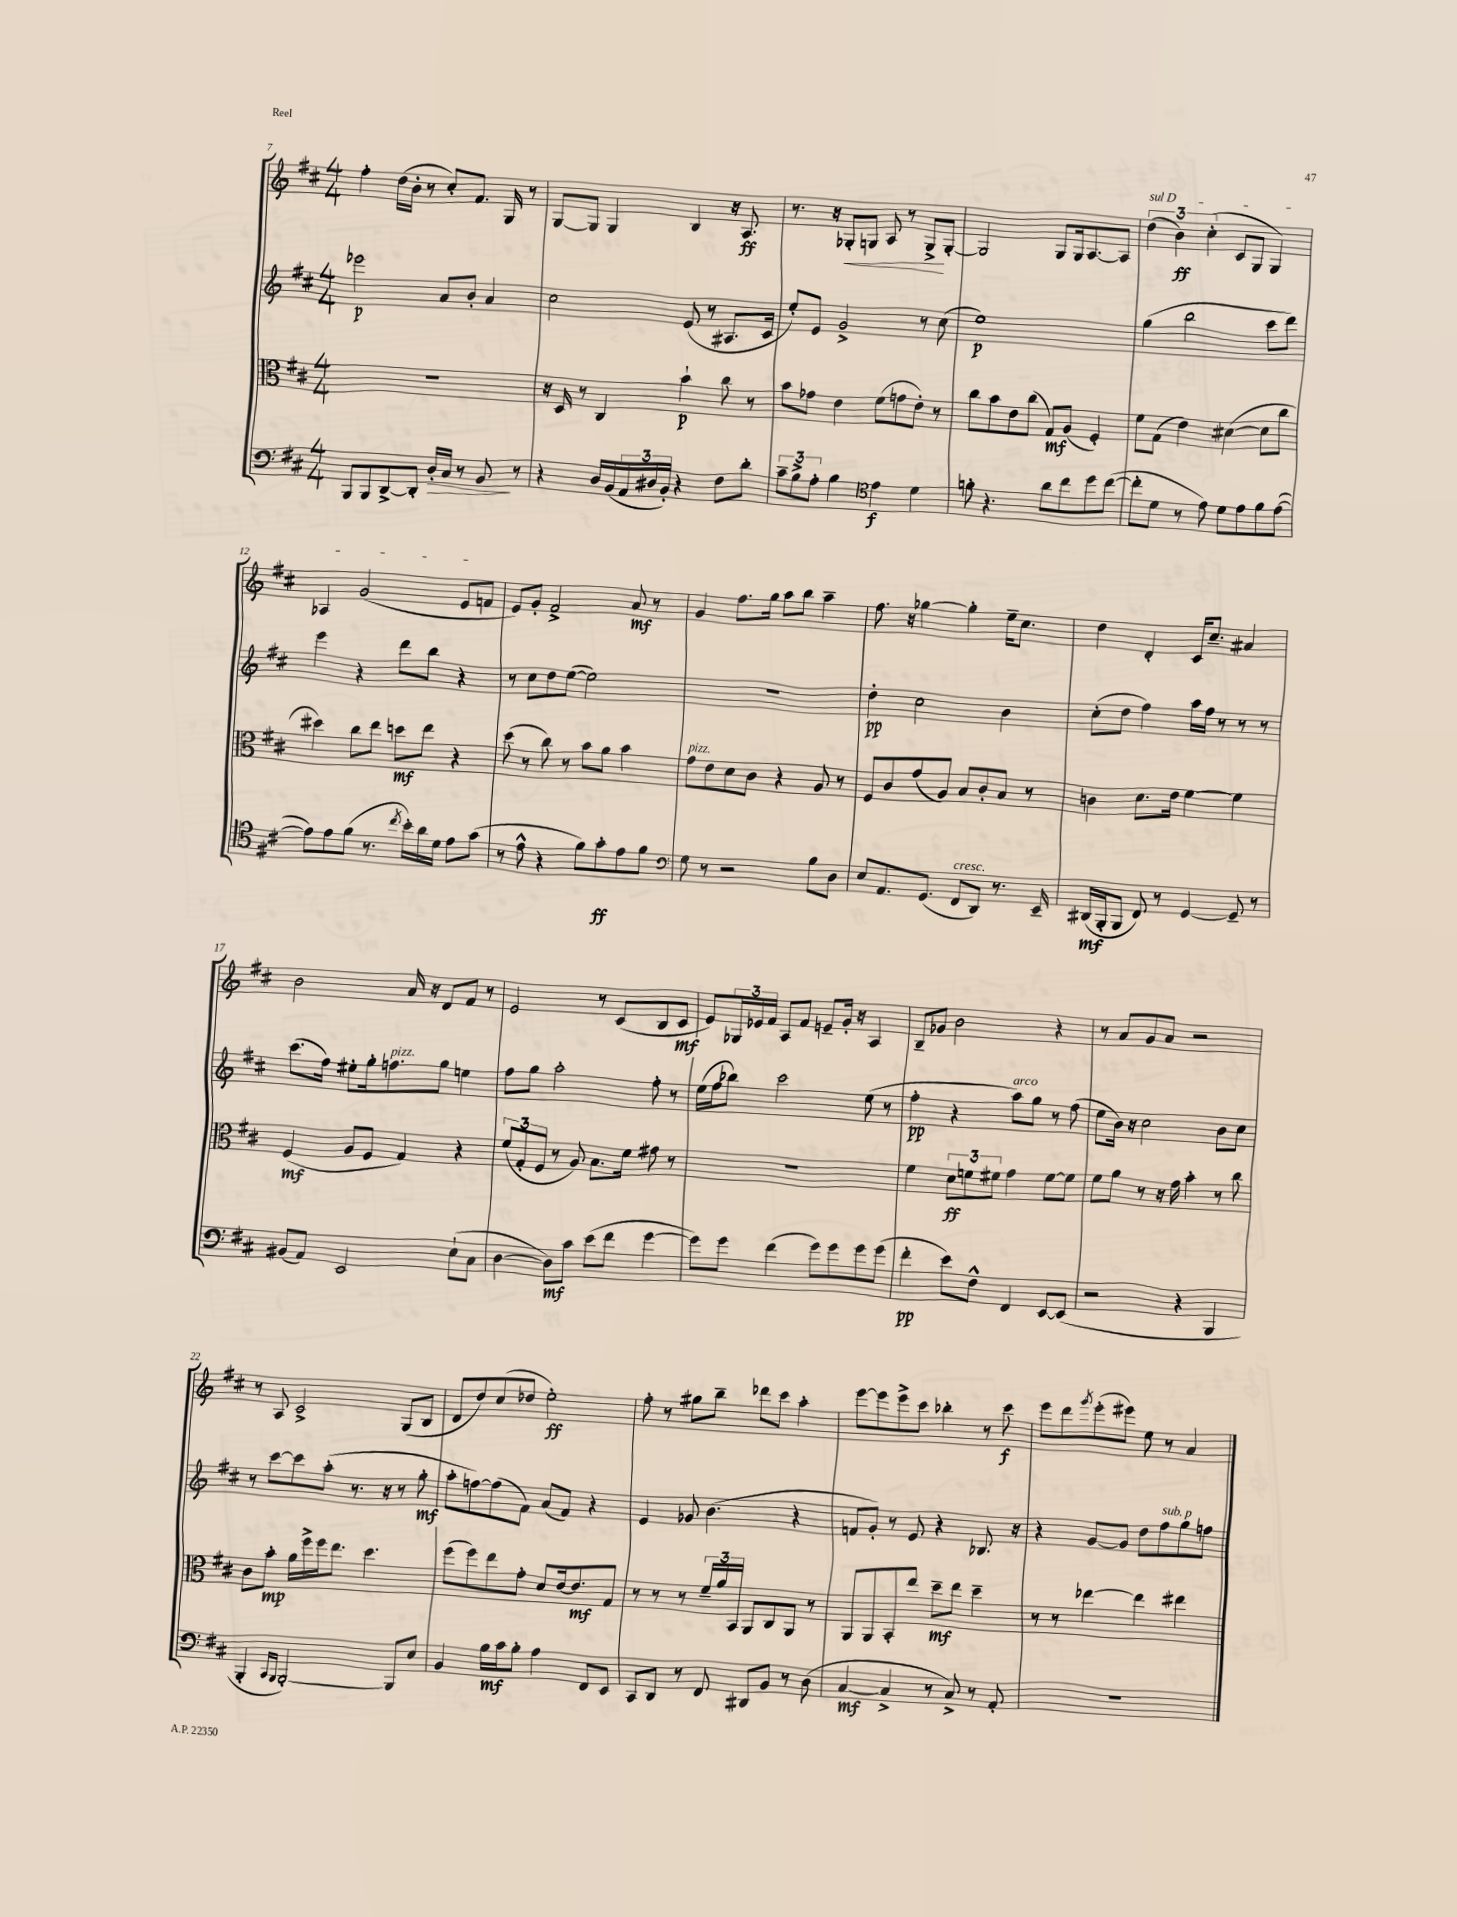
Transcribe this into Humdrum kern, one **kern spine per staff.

**kern	**kern	**kern	**kern
*staff4	*staff3	*staff2	*staff1
*clefF4	*clefC3	*clefG2	*clefG2
*k[f#c#]	*k[f#c#]	*k[f#c#]	*k[f#c#]
*M4/4	*M4/4	*M4/4	*M4/4
8BBB	1r	2eee-	4ff#'
8BBB	.	.	.
[8DD^	.	.	(16dd
.	.	.	16b'
8DD']	.	.	8r
16D'	.	8a	8cc#')
16C#	.	.	.
8r	.	8b'	8.f#
8BB	.	4a	.
.	.	.	16G
8r	.	.	8r
=	=	=	=
4r	16r	2cc#	[8G
.	16D	.	.
.	8r	.	8G]
16D	4C#	.	4G
(16BB	.	.	.
24AA	.	.	.
24D#	.	.	.
24BB')	.	.	.
4r	4b`	(8e	4B
.	.	8r	.
8F#	8cc#	8.A#	16r
.	.	.	8.A
8d'	8r	.	.
.	.	16c#	.
=	=	=	=
12c#~	8b	8ee')	8.r
12B^	.	.	.
.	8g-	8e	.
12A'	.	.	.
.	.	.	16r
4B	4e	2g^	8G-'
.	.	.	8G
*clefC4	*	*	*
4e	(8f#	.	8A
.	8g	.	8r
4d	8e')	8r	8G^
.	8r	(8cc#	[8G'
=	=	=	=
8f'	8cc#	1ee)	2G]
4.r	8b	.	.
.	8e	.	.
.	(8cc#	.	.
8a	8G)	.	8G
8cc#	(8A	.	16G
.	.	.	[8.A
8dd	4F#')	.	.
([8cc#	.	.	8A]
=	=	=	=
8cc#']	8f#	(4gg	(6dd
8d	(8G	.	.
.	.	.	6b)
8r	4e)	2bb	.
.	.	.	(6cc#'
8e)	.	.	.
8d	([4d#	.	8c#
8e	.	.	8G
8f#	8d#]	8ccc#	4G)
([8e	8cc#	8ddd)	.
=	=	=	=
8e])	4dd#)	4eee	4A-
8e	.	.	.
(8f#	8cc#	4r	(2g
8.r	8ee	.	.
.	8dd	8ddd	.
8qcc#	.	.	.
16b')	.	.	.
16a	8ee	8bb	.
16d	.	.	.
8e	4r	4r	8e
(8g	.	.	8f
=	=	=	=
8r	(8dd	8r	8e)
8e^^	8r	8cc#	8g'
4r	8cc#)	8dd	2f#^
.	8r	([8ee	.
8f#)	8b	2ee])	.
8g'	8a	.	.
8e	4b	.	8a
8f#	.	.	8r
=	=	=	=
*clefF4	*	*	*
8G	8g	1r	4g
8r	8e	.	.
2r	8d	.	8.ff#
.	8c#	.	.
.	.	.	16gg
.	4r	.	8aa
.	.	.	8bb
8B	8A	.	4aa~
8D	8r	.	.
=	=	=	=
8E	8F#	4dd'	8.ff#
8.AA	8c#	.	.
.	.	.	16r
.	(8g	2cc#	[4gg-
(8.GG	.	.	.
.	8A)	.	.
8FF#	8B	.	4gg-']
8DD)	8c#'	.	.
8.r	8B	4b	16ee~
.	.	.	8.cc#
.	8r	.	.
16EE~	.	.	.
=	=	=	=
(16DD#	4c	(8cc#'	4dd
16BBB'	.	.	.
8BBB	.	8dd	.
8FF#)	8.d	4ff#)	4d'
8r	.	.	.
.	16e	.	.
[4GG	[4f#	16aa	16c#
.	.	16ff#	8.cc#~
.	.	8r	.
8GG~]	4f#]	8r	4a#
8r	.	8r	.
=	=	=	=
(8BB#	(4F#	(8.ccc#	2b
8AA)	.	.	.
.	.	16ff#)	.
2EE	8A	8ee#'	.
.	8F#	16gg'	.
.	.	8.ff	.
.	4G)	.	16a
.	.	.	16r
.	.	8gg	8d
(8E`	4r	4ee	8f#
8C#	.	.	8r
=	=	=	=
[4D	(12f#	8ff#	2e
.	12G'	.	.
.	.	8gg	.
.	12F#	.	.
8D])	8r	2aa'	.
8c#	8A)	.	.
(8e	8.B	.	8r
8f#	.	.	(8c#
.	16f#	.	.
[4g	8g#	8ff#'	8B
.	8r	8r	8c#
=	=	=	=
8g])	1r	(16ee	8e)
.	.	16ff#	.
8g	.	8bb-)	24G-
.	.	.	24e-
.	.	.	24f#
(4f#	.	2ccc#	8A
.	.	.	8f#
8g)	.	.	8e~
8g	.	.	16g'
.	.	.	16r
8g	.	(8ee	4A
(8g	.	8r	.
=	=	=	=
4f#'	4f#	4ff#'	8B~
.	.	.	8g-
8e)	12d	4r	2b
.	12f	.	.
8F#^^	.	.	.
.	12f#	.	.
4FF#	4g	8aa)	.
.	.	8gg	.
[8EE	[8f#	8r	4r
(8EE]	8f#]	(8ff#	.
=	=	=	=
2r	8f#	8ee	8r
.	8a	16b)	8a
.	.	16r	.
.	8r	2cc#	8g
.	16r	.	8a
.	16g	.	.
4r	4b'	.	2r
4BBB	8r	8b	.
.	8cc#	8cc#	.
=	=	=	=
4BBB'	8c#	8r	8r
.	8b'	[8ccc#	8A
16qqCC#	.	.	.
16qqBBB	.	.	.
[2BBB')	16a	8ccc#]	2c#^
.	16ff#^	.	.
.	16ff#	(8aa'	.
.	8.ee	.	.
.	.	8.r	.
.	4.dd	.	.
.	.	16r	.
8BBB]	.	8r	(8G
8E	.	8gg'	8B
=	=	=	=
4BB	(8ff#	8aa'	8d
.	8ff#)	[8ff)	8dd)
16B	8ee	(8ff]	(8cc#
16c#	.	.	.
8B'	8g'	8f#)	8dd-
4A	8d	(8a	2ee')
.	[16e	8f#)	.
.	8.e]	.	.
8FF#	.	4r	.
8EE	8G	.	.
=	=	=	=
8CC#	8r	4e	8ff#'
8DD	8r	.	8r
8r	8r	8g-	8gg#
8FF#	24f#~	(4.b	8bb~
.	24a	.	.
.	24BB	.	.
8DD#	8AA	.	8ddd-
8BB	8C#	.	8ccc#
8r	8AA	4r	4aa'
(8D	8r	.	.
=	=	=	=
[4C#	8AA	8f	[8eee
.	8AA	8g')	8eee]
4C#^]	8BB'	8r	8eee^
.	8ee	8e	8ccc#
8r	8dd~	4r	4bb-'
8C#^)	8ee	.	.
8r	4dd~	8.B-	8r
8AA'	.	.	8ccc#
.	.	16r	.
=	=	=	=
1r	8r	4r	8eee
.	8r	.	8ddd
.	.	.	8qggg
.	[4ee-	[8g	(8eee'
.	.	8g]	8eee#)
.	4ee-]	8dd	8ee
.	.	8ff#	8r
.	4ee#	8gg	4a
.	.	8ff	.
==	==	==	==
*-	*-	*-	*-
